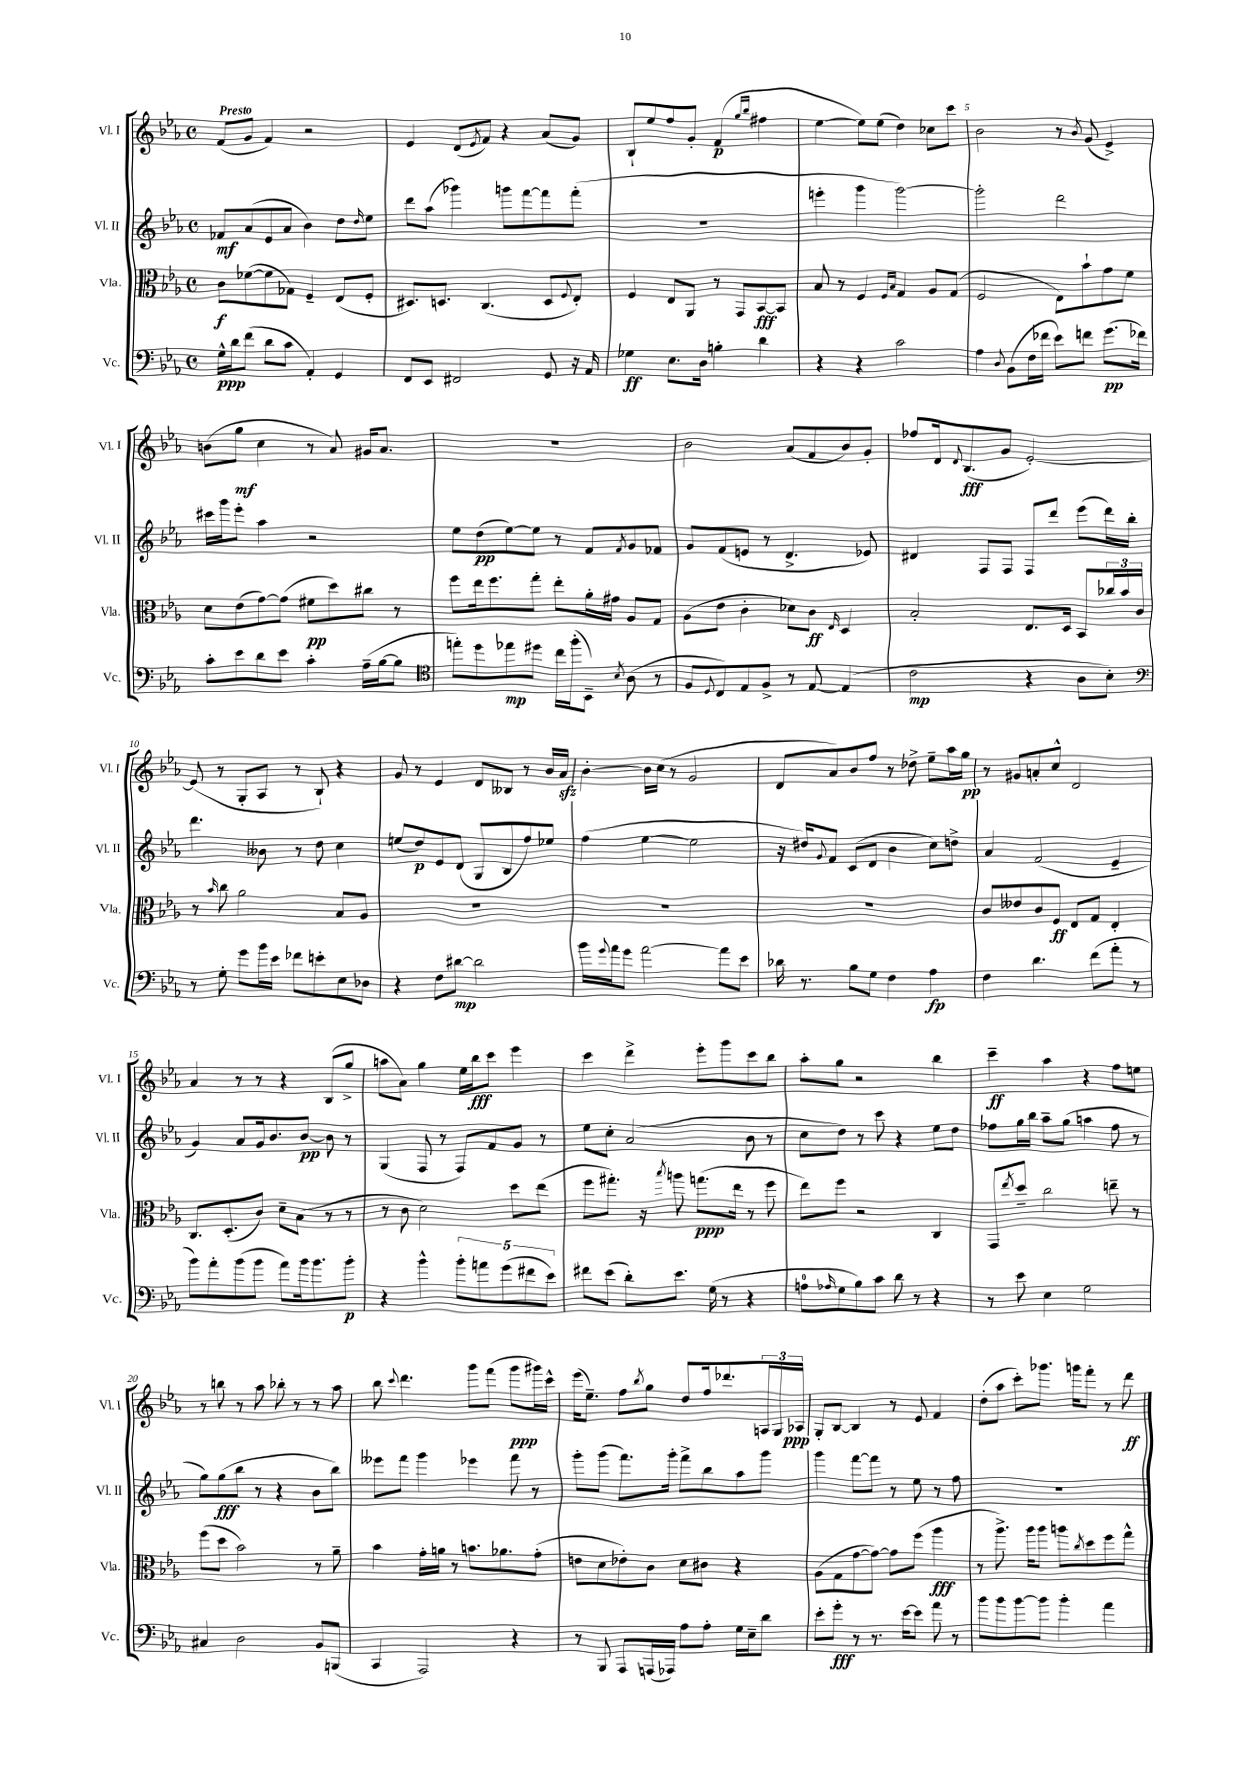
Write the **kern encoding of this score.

**kern	**kern	**kern	**kern
*staff4	*staff3	*staff2	*staff1
*clefF4	*clefC3	*clefG2	*clefG2
*k[b-e-a-]	*k[b-e-a-]	*k[b-e-a-]	*k[b-e-a-]
*M4/4	*M4/4	*M4/4	*M4/4
*met(c)	*met(c)	*met(c)	*met(c)
16G^^	8c	8f-	(8f
16d	.	.	.
(8f	([8f-	(8a-	8g
8d	8f-]	8e-	4f)
8c	8G-)	8a-	.
4AA-')	4F~	4b-)	2r
4GG	(8E-	8dd	.
.	.	16qqdd	.
.	8F'	8ee-	.
=	=	=	=
8FF	8.D#)	8ddd	4e-
8EE-	.	(8aa-	.
.	8.D	.	.
2FF#	.	4ggg-)	(8d
.	.	.	8qe-
.	(4.C	.	8f)
.	.	8ggg	4r
.	.	[8fff	.
8GG	8D	8fff]	(8a-
.	8qqF	.	.
16r	8E-')	(8fff'	8g)
16AA-	.	.	.
=	=	=	=
4G-	4F	1r	8B-`
.	.	.	8ee-
8.E-	8E-	.	8ff
.	8AA-	.	8g'
16D	.	.	.
4B'	8r	.	(4f
.	8GG	.	.
.	.	.	16qqgg
.	.	.	16qqbb-
4d	[8BB-	.	4ff#
.	8BB-]	.	.
=	=	=	=
4r	8B-	4eee'	[4ee-
.	8r	.	.
4r	4F	4ggg	8ee-])
.	.	.	(8ee-
.	16qqF	.	.
.	16qqB-	.	.
2c	4G	[2ggg)	4dd)
.	8A-	.	8cc-
.	(8G	.	8ccc
=	=	=	=
4A-	2F	2ggg']	2b-
8qqD	.	.	.
(8BB-	.	.	.
16F	.	.	.
16f-	.	.	.
8e-)	8E-)	2ddd	8r
.	.	.	8qb-
8f	8b-`	.	(8g
(8.g	8g	.	4e-^)
.	8f	.	.
16f-)	.	.	.
=	=	=	=
8c'	8d	16ccc#	(8b
.	.	16ggg	.
8e-	(8e-	8eee-'	8gg
8d	[8g)	4aa-	4cc
8e-	(8g]	.	.
4c'	8f#	2r	8r
.	8dd)	.	8a-)
(16A-~	8cc#	.	16g#
[16B-	.	.	8.a-
8B-]	8r	.	.
=	=	=	=
*clefC4	*	*	*
8ee')	8ff	8ee-	1r
8dd	16ee-	(8dd	.
.	8.ff	.	.
8ee-	.	[8ee-)	.
8dd#	8gg'	8ee-]	.
16cc	8ee-'	8r	.
(16ff'	.	.	.
8BB-~)	16a-'	8f	.
.	16g#	.	.
8qB-	.	8qf	.
(8A-	8A-	8g	.
8r	8G	8f-	.
=	=	=	=
8F	(8A-	8g	2b-
8qqD	.	.	.
8C)	8e-	(8f	.
8E-	4c'	8e	.
8F^	.	8r	.
8r	8d-)	4.d^	(8a-
[8E-	8c	.	8f
.	16qqE-	.	.
(4E-]	4D	.	8b-)
.	.	8e-)	8g'
=	=	=	=
2c	2B-'	4d#	8ff-
.	.	.	16d
.	.	.	8qqd
.	.	.	(8.B-
.	.	8F	.
.	.	8F	8g
4r	8.E-	8F	[2e-')
.	.	8ddd	.
.	16D	.	.
8A-	8BB-	(8eee-	.
8B-')	24cc-	16ddd)	.
.	24b-	.	.
.	.	16bb-'	.
.	24c	.	.
=	=	=	=
*clefF4	*	*	*
8r	8r	4.ddd	(8e-]
.	16qqb-	.	.
8G'	8cc	.	8r
8g	2a-	.	8G'
16b-	.	8b--	8A-
16e-	.	.	.
8f-	.	8r	8r
8e'	.	8dd	8B-`)
8E-	8B-	4cc	4r
8D-	8A-	.	.
=	=	=	=
4r	1r	(8ee	8g
.	.	8dd)	8r
8F	.	8e-	4e-
[8d#	.	(8d	.
2d#]	.	8G	8d
.	.	8B-	8B--
.	.	8ff)	8r
.	.	8ee-	16b-
.	.	.	16a-
=	=	=	=
16b-	1r	(4ff	[4b-'
8qqg	.	.	.
16a-	.	.	.
8g	.	.	.
[2a-	.	[4ee-	16b-]
.	.	.	(16cc
.	.	.	8r
.	.	2ee-]	2g
8a-]	.	.	.
8e-	.	.	.
=	=	=	=
16d-	1r	16r	8d
8.r	.	16dd#)	.
.	.	8qqg	.
.	.	8f	8a-)
8B-	.	(8c	8b-
8G	.	8d	8ff
4F	.	4b-	8r
.	.	.	8dd-^
4A-	.	8cc)	8ee-~
.	.	8dd^	16aa-
.	.	.	16gg
=	=	=	=
4F	8c	4a-	8r
.	8e--	.	8g#
4.d	8c	(2f	8a'
.	8F	.	8cc^^
.	8E-	.	2d
(8f	8G	.	.
8a-'	4E-'	4e-~	.
8r	.	.	.
=	=	=	=
8b-)	8.C	4g)	4a-
8a-'	.	.	.
.	(8.D'	.	.
(8b-	.	8a-	8r
8b-	8c)	16g	8r
.	.	8.b-	.
8a-)	8d~	.	4r
16b-	(8B-	[8b-	.
8.b-	.	.	.
.	8r	8b-]	(8B-
8b-'	8r	8r	8gg^
=	=	=	=
4r	8r	(4G	8aa
.	8c	.	8a-)
4b-^^	2d)	8F	4gg
.	.	8r	.
10b-'	.	8F)	16ee-
.	.	.	16bb-
10a	.	.	.
.	.	8f	8ccc
(10g	.	.	.
.	8dd	8g	4eee-
10f#	.	.	.
.	(8ee-	8r	.
10e-)	.	.	.
=	=	=	=
8f#	8ff	8ee-	4ccc
(8e-	8.gg#')	8cc'	.
8d')	.	(2a-	4ddd^
.	16r	.	.
.	8qbb-	.	.
8.e-	8aa	.	.
.	(8.gg	.	8eee-'
(16G	.	.	.
8r	.	.	8ggg
.	16ee-	.	.
4r	8r	8b-	8ccc
.	8ff	8r	8bb-
=	=	=	=
8A	8ee-)	8cc	8aa-'
16qqA-	.	.	.
8G	8ff	8dd)	8gg
8B-)	2r	8r	2r
8c	.	8ccc	.
8d	.	4r	.
8r	.	.	.
4r	4C	8ee-	4bb-
.	.	8dd	.
=	=	=	=
8r	8GG	8ff-	4ccc~
.	8qee-	.	.
8e-	8dd~	16gg	.
.	.	16bb-	.
4E-	2cc	8aa-~	4aa-
.	.	(8gg	.
2G	.	4aa	4r
.	8ee~	8ff-	8ff
.	8r	8r	8ee
=	=	=	=
4C#	(8ff	8gg)	8r
.	8dd	(8gg	8bb
2D	2b-)	8bb-	8r
.	.	8r	8aa-
.	.	4r	8bb-'
.	.	.	8r
8BB-	8r	8b-	8r
(8BBB	8a-~	8bb-)	8aa-
=	=	=	=
4CC	4b-	8eee--	8bb-
.	.	.	8qqccc
.	.	8fff	4.ddd
2AAA-)	16g'	4ggg	.
.	16a	.	.
.	8r	.	.
.	8.b	4eee-	8ggg
.	.	.	(8fff
.	8.a-	.	.
4r	.	8fff	8ggg
.	(8g'	8r	16ggg#)
.	.	.	16ccc^^
=	=	=	=
8r	8e	8ggg'	(16eee-
.	.	.	8.ee-~)
8BBB-	8d	(8ggg	.
8AAA-	8e-')	8.fff)	8ff
.	.	.	8qbb-
(16AAA	8c	.	8gg
16AAA-)	.	16ggg'	.
8A-	8d	8fff^	8dd
8A-'	8c#	8bb-	16ff
.	.	.	8.ddd-
16G	4r	8aa-	.
16E-~	.	.	.
8d	.	8ggg	24A
.	.	.	24G
.	.	.	24A-
=	=	=	=
8e-'	(8A-	4ggg	8G'
8g'	8G	.	[8B-
8r	[8g	[8fff	4B-]
8.r	8g_)	8fff]	.
.	8g]	8r	8r
[16e-	.	.	.
8e-]	(8ff	8ee-	8e-
8a-	4aa-	8r	4f
8r	.	8ff	.
=	=	=	=
8b-	8r	1r	(8dd'
8b-	8.aa-^)	.	8aa-
[8b-	.	.	8ccc')
.	16aa-	.	.
8b-]	8aa-	.	8.ggg-
4b-'	8aa	.	.
.	.	.	16ggg
.	8qcc	.	.
.	8dd	.	8fff'
4a-	8ff	.	8r
.	8gg^^	.	8ddd
==	==	==	==
*-	*-	*-	*-
